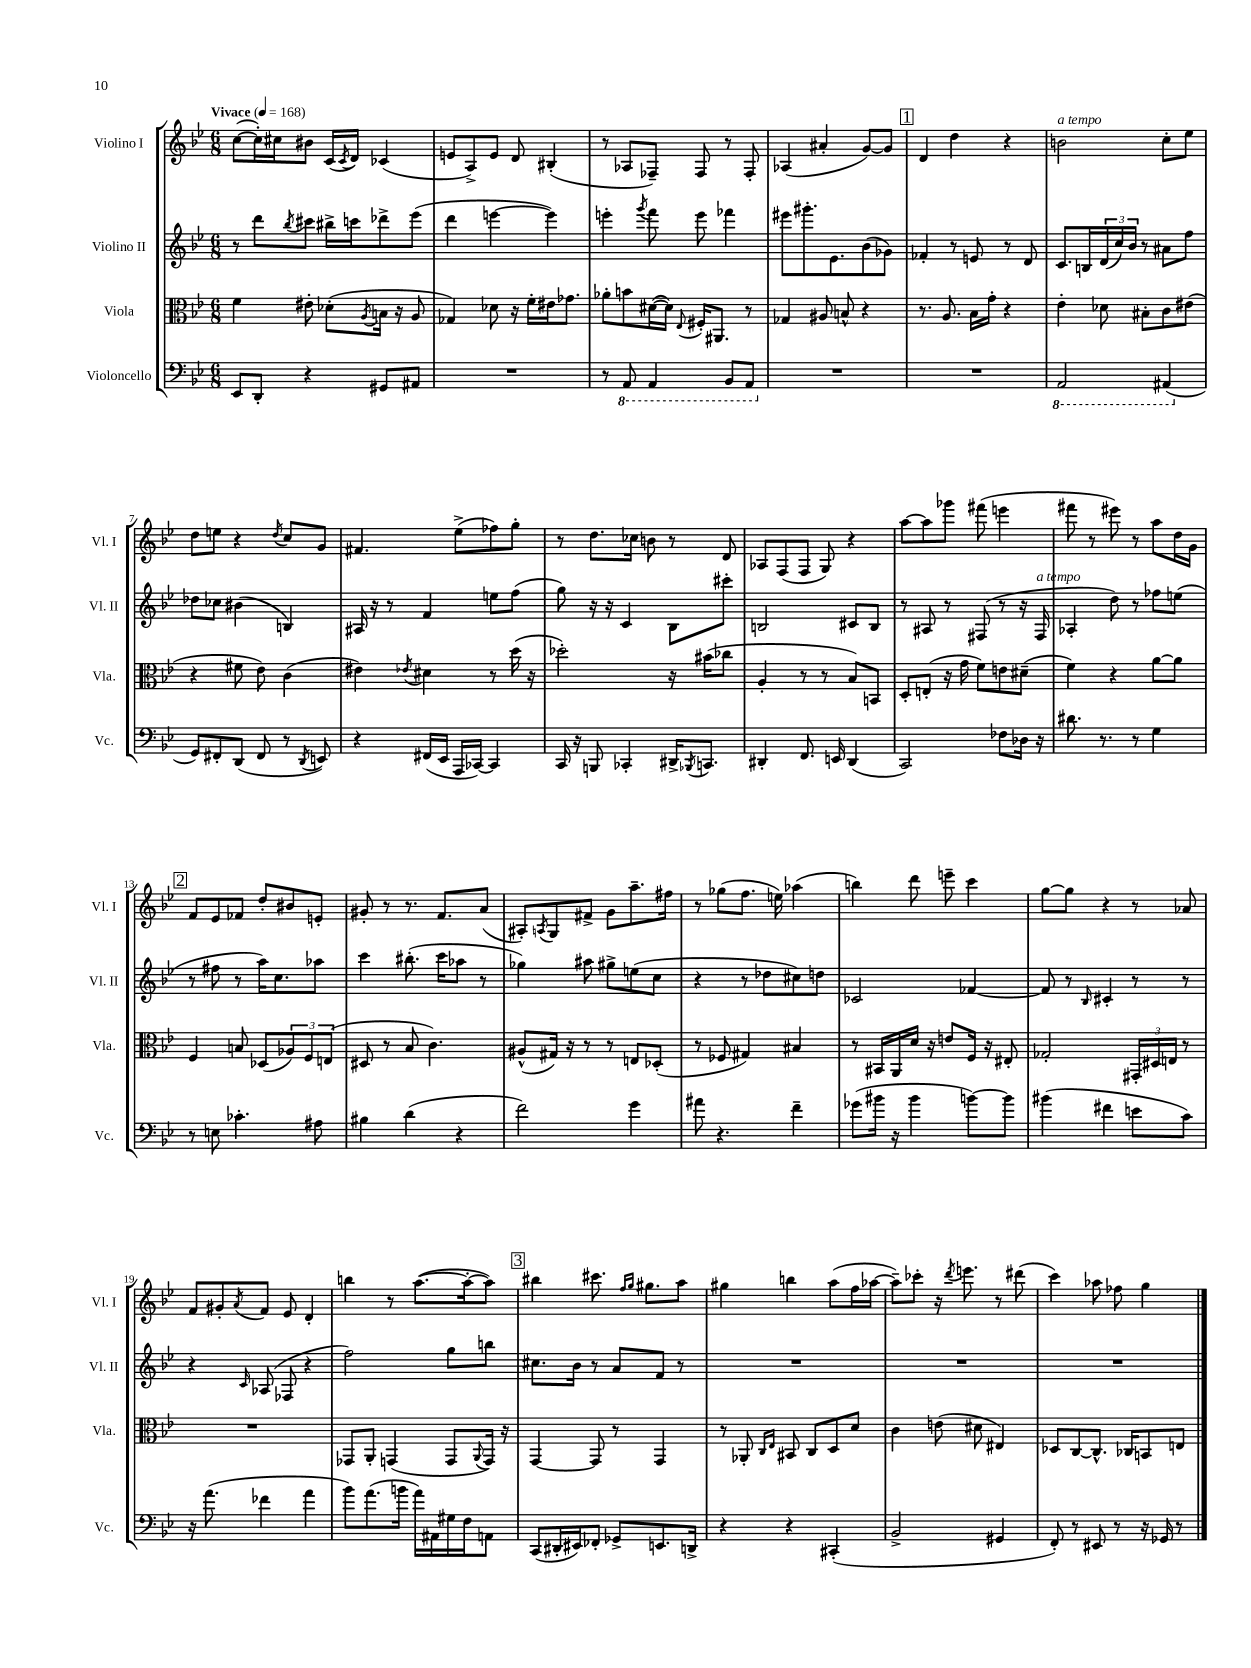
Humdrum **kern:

**kern	**kern	**kern	**kern
*staff4	*staff3	*staff2	*staff1
*clefF4	*clefC3	*clefG2	*clefG2
*k[b-e-]	*k[b-e-]	*k[b-e-]	*k[b-e-]
*M6/8	*M6/8	*M6/8	*M6/8
*MM168	*MM168	*MM168	*MM168
8EE-/L	4f\	8r	([8cc\L
8DD'/J	.	8ddd\L	16cc'\]L)
.	.	.	16cc#\J
.	.	8qbb-/	.
4r	8e#'\	8ccc#\J	8b#\J
.	(8d-'\L	16bb#^\LL	(16c/LL
.	.	.	8qc/
.	.	16ccc\J	16d/JJ)
.	8qA/	.	.
8GG#/L	16B\Jk	8ddd-^\	(4c-/
.	16r	.	.
8AA#/J	8A/	(8eee-\J	.
=	=	=	=
2.r	4G-/)	4ddd\	8e/L
.	.	.	8A^/)
.	8d-\	[4eee\	8e/J
.	16r	.	8d/
.	16f'\LL	.	.
.	16e#\J	4eee\])	(4B#'/
.	8.g-\J	.	.
=	=	=	=
8r	8a-'\L	4eee'\	8r
8AAA/	8b\	.	8A-/L
.	.	8qggg/	.
4AAA/	([16d#\L	8fff\	8F-~/J)
.	16d#\]JJ)	.	.
.	8qqE-/	.	.
.	16F#'/LK	8eee\	8F-/
.	8.AA#/J	.	.
8BBB-/L	.	4fff-\	8r
8AAA/J	8r	.	8F-'/
=	=	=	=
2.r	4G-/	8eee#\L	(4A-/
.	.	8.ggg#'\	.
.	8A#/	.	4a#'/
.	.	8.e-\	.
.	8B^^/	.	.
.	4r	(8b-\	[8g/L)
.	.	8g-\J)	8g/]J
=	=	=	=
2.r	8.r	4f-'/	4d/
.	8.A/	.	.
.	.	8r	4dd\
.	16B-\LL	8e/	.
.	16g'\JJ	.	.
.	4r	8r	4r
.	.	8d/	.
=	=	=	=
2AAA/	4e-'\	8.c/L	2b\
.	.	16B/L	.
.	8d-\	(24d/	.
.	.	24cc/)	.
.	.	24b-/JJ	.
.	8B#'\L	8r	.
(4AAA#/	8c\	8a#\L	8cc'\L
.	(8e#\J	8ff\J	8ee-\J
=	=	=	=
8GG/L)	4r	8dd-\L	8dd\L
8FF#'/	.	8cc-\J	8ee\J
(8DD/J	8f#\	(4b#\	4r
8FF#/	8e-\)	.	.
.	.	.	8qdd/
8r	(4c\	4B/)	8cc/L
8qDD/	.	.	.
8EE/)	.	.	8g/J
=	=	=	=
4r	4e#\)	16A#/	4.f#/
.	.	16r	.
.	.	8r	.
.	8qe-/	.	.
(16FF#/LL	4d#\	4f/	.
16EE-/JJ	.	.	.
16AAA/LL	.	.	(8ee-^\L
[16CC-/JJ)	.	.	.
4CC-/]	8r	8ee\L	8ff-\)
.	(16dd\	(8ff\J	8gg'\J
.	16r	.	.
=	=	=	=
16CC/	2dd-'\)	8gg\)	8r
16r	.	.	.
8BBB/	.	16r	8.dd\L
.	.	16r	.
4CC-'/	.	4c/	.
.	.	.	16cc-\Jk
.	.	.	8b\
16DD#^/LK	16r	8B-\L	8r
8qBBB-/	.	.	.
8.CC/J	(16b#\LK	.	.
.	8cc-\J	8ccc#'\J	8d/
=	=	=	=
4DD#'/	4A'/	2B/	8A-/L
.	.	.	(8F/
8.FF/	8r	.	8F/J
.	8r	.	8G/)
16EE/	.	.	.
(4DD#/	8B-/L)	8c#/L	4r
.	8BB/J	8B/J	.
=	=	=	=
2CC/)	8D'/L	8r	[8aa\L
.	(8E'/J	8A#/	8aa\]
.	16r	8r	8ggg-\J
.	16g\	.	.
.	8f\L)	(8F#/	(8fff#\
8F-\L	8e\	8r	4eee\
16D-\Jk	(8d#~\J	16r	.
16r	.	16F#/	.
=	=	=	=
8.d#\	4f\)	4A-'/	8fff#\
.	.	.	8r
8.r	.	.	.
.	4r	8dd\)	8eee#\)
8r	.	8r	8r
4G\	[8a\L	8ff-\L	8aa\L
.	8a\]J	(8ee\J	16dd\L
.	.	.	16g\JJ
=	=	=	=
8r	4F/	8r	8f/L
8E\	.	8ff#\	8e-/
4.c-'\	8B/	8r	8f-/J
.	(8D-/L	16aa\LK)	8dd'/L
.	.	8.cc\	.
.	12A-/)	.	8b#/
.	12F/	.	.
8A#\	.	8aa-\J	8e'/J
.	(12E/J	.	.
=	=	=	=
4B#\	8D#/	4ccc\	8g#'/
.	8r	.	8r
(4d\	8B-/	(8.bb#'\	8.r
.	4.c\)	.	.
.	.	16ccc\LK	8.f/L
4r	.	8aa-\J	.
.	.	8r	(8a/J
=	=	=	=
2f\)	(8A#^^/L	4gg-\)	8A#'/L)
.	.	.	8qA/
.	16G#/Jk)	.	8G/
.	16r	.	.
.	8r	8aa#\	8f#^/J
.	8r	8gg#^\L	8g\L
4g\	8E/L	(8ee\	8.aa~\
.	(8D-'/J	8cc\J	.
.	.	.	16ff#\Jk
=	=	=	=
8a#\	8r	4r	8r
4.r	8F-/	.	(8gg-\L
.	4G#/)	8r	8.ff\J
.	.	8dd-\L	.
.	.	.	16ee\)
4f~\	4B#/	8cc#\)	(4aa-\
.	.	8dd\J	.
=	=	=	=
(8g-\L	8r	2c-/	4bb\)
16b#\Jk	16BB#/LL	.	.
16r	16AA/	.	.
4b#\	16d/JJ	.	8ddd\
.	16r	.	.
.	8e/L	.	8eee~\
[8b\L)	16F/Jk	[4f-/	4ccc\
.	16r	.	.
8b\]J	8E#'/	.	.
=	=	=	=
(4b#\	2G-'/	8f-/]	[8gg\L
.	.	8r	8gg\]J
.	.	16qqB-/	.
4f#\	.	4c#'/	4r
8e\L	24GG#'/LL	8r	8r
.	24D#/	.	.
.	24E/JJ	.	.
8c\J)	8r	8r	8a-/
=	=	=	=
16r	2.r	4r	8f/L
(8.a\	.	.	.
.	.	.	8g#'/
.	.	16qqc/	8qa/
4f-\	.	(8A-/	8f/J
.	.	8F-/	8e-/
4a\	.	4r	4d'/
=	=	=	=
8b-\L)	8GG-/L	2ff\)	4bb\
(8.a\	8AA'/J	.	.
.	(4GG/	.	8r
16b\Jk	.	.	.
16a\LL)	.	.	([8.aa\L
16AA#\	.	.	.
16G#\	8GG/L	8gg\L	.
16F\J	.	.	16aa'\_k
.	8qqAA/	.	.
8AA\J	16GG/Jk)	8bb\J	8aa\]J)
.	16r	.	.
=	=	=	=
(8CC/L	[4GG/	8.cc#\L	4bb#\
16DD#'/L	.	.	.
16EE#/J)	.	16b-\Jk	.
8FF-'/J	8GG/]	8r	8.ccc#\
8GG-^/L	8r	8a/L	.
.	.	.	16qqff/LL
.	.	.	16qqgg/JJ
.	.	.	8.gg#\L
8.EE/	4GG/	8f/J	.
.	.	8r	8aa\J
16DD^/Jk	.	.	.
=	=	=	=
4r	8r	2.r	4gg#\
.	8AA-'/	.	.
.	16qqC/LL	.	.
.	16qqE-/JJ	.	.
4r	8BB#/	.	4bb\
.	8C/L	.	.
(4CC#'/	8D/	.	(8aa\L
.	8d/J	.	16ff\L
.	.	.	[16aa-\JJ
=	=	=	=
2BB-^/	4c\	2.r	8aa-~\]L)
.	.	.	8ccc-'\J
.	(8e\	.	16r
.	.	.	8qddd/
.	.	.	8.eee\
.	8d#\	.	.
4GG#/	4E#/)	.	8r
.	.	.	(8ddd#\
=	=	=	=
8FF'/)	8D-/L	2.r	4ccc\)
8r	[8C/	.	.
8EE#/	8.C^^/]J	.	8aa-\
8r	.	.	8ff-\
.	16C-/LK	.	.
16r	8BB/	.	4gg\
16GG-/	.	.	.
8r	8E/J	.	.
==	==	==	==
*-	*-	*-	*-
